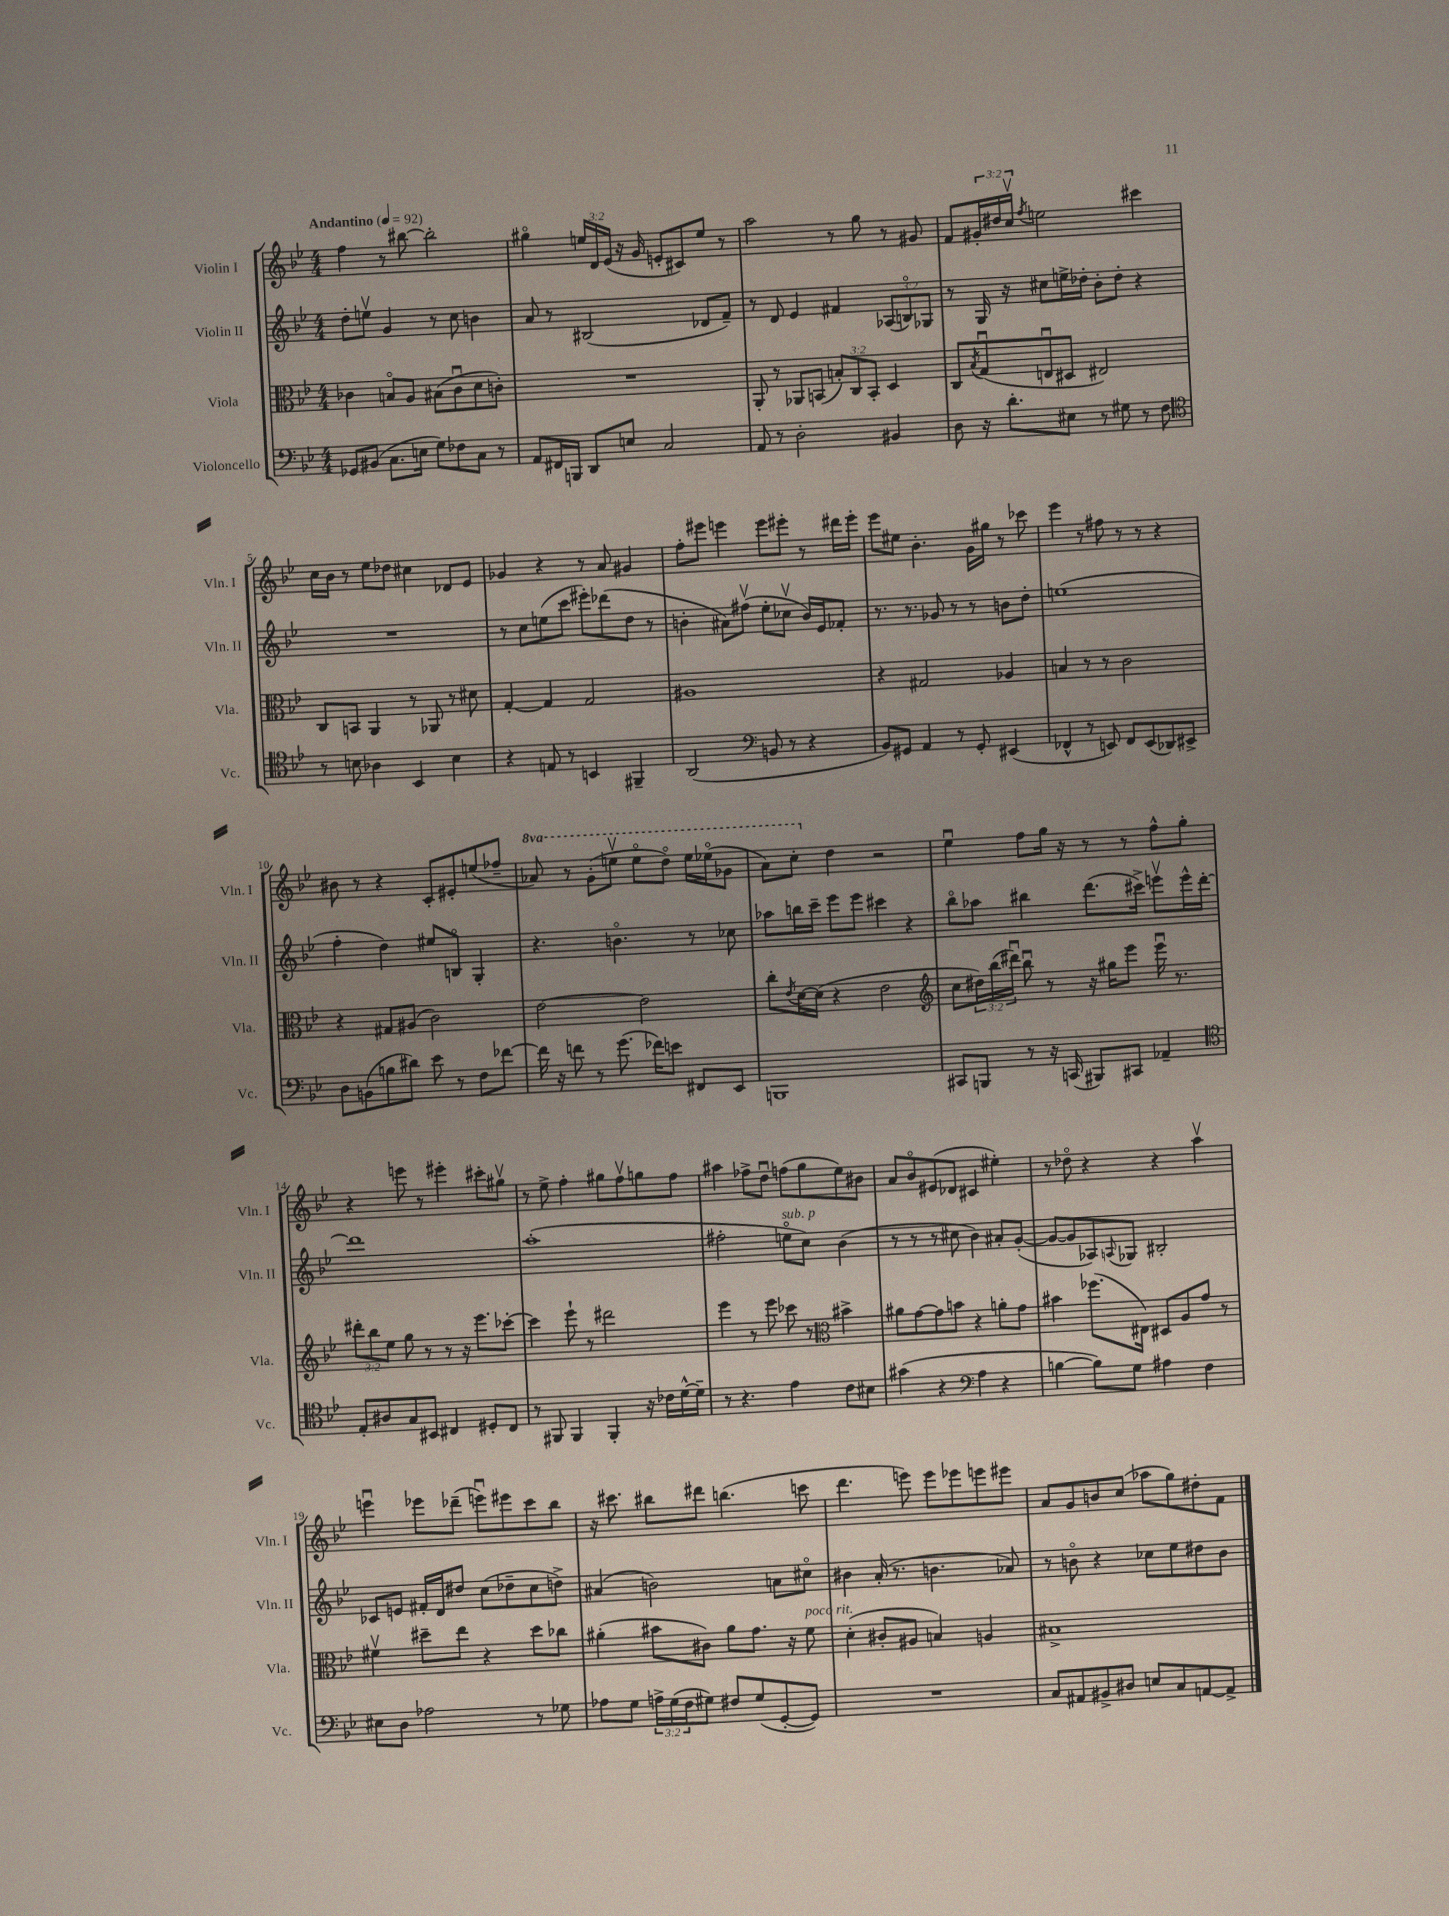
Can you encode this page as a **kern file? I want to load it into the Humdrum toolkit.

**kern	**kern	**kern	**kern
*staff4	*staff3	*staff2	*staff1
*clefF4	*clefC3	*clefG2	*clefG2
*k[b-e-]	*k[b-e-]	*k[b-e-]	*k[b-e-]
*M4/4	*M4/4	*M4/4	*M4/4
*MM92	*MM92	*MM92	*MM92
8GG-	4c-	8dd'	4ff
(8BB#	.	8eev	.
8.C	8Bo	4g	8r
.	8A	.	[8bb#
16E	.	.	.
8G)	(8B#	8r	2bb#']
8F-	8c-u	8cc	.
8C	8d	4b	.
8r	8c')	.	.
=	=	=	=
8AA	1r	8a	4gg#o
16FF#	.	8r	.
16BBB	.	.	.
8DD	.	(2B#	24ee
.	.	.	24d
.	.	.	(24e-
8E	.	.	16r
.	.	.	16g
2C	.	.	8e'
.	.	.	8c#)
.	.	8d-	8ee
.	.	8f~)	8r
=	=	=	=
8AA	8AA'	8r	2aa
8r	8r	8d	.
2D'	8AA-	4e-	.
.	(8BB	.	.
.	12B')	4f#	8r
.	12C	.	.
.	.	.	8gg
.	12BB'	.	.
4BB#	4D	(12A-	8r
.	.	12Bo)	.
.	.	.	8g#
.	.	12G-	.
=	=	=	=
8D	8C	8r	8f
.	8qB-	.	.
16r	(8Gu	16G	24g#'
.	.	.	24dd#
8.d'	.	16r	.
.	.	.	24ccv
.	.	.	8qff
.	8Eu	8cc#	2ee
8E#	8D#	16ee^	.
.	.	16dd-'	.
8r	2E#)	8b-'	.
8G#	.	8dd-'	.
8r	.	4r	4ccc#
8F	.	.	.
=	=	=	=
*clefC4	*	*	*
8r	8C	1r	16cc
.	.	.	16b-
8B	8BB	.	8r
4A-	4AA	.	8ee-
.	.	.	8dd-
4BB-	8r	.	4cc#
.	8AA-	.	.
4B	8r	.	8d-
.	8d#	.	8e-
=	=	=	=
4r	[4G'	8r	4g-
.	.	8cc	.
8E	4G]	(8ee	4r
8r	.	8ccc	.
4BB	2G	8eee#')	8r
.	.	(8ddd-	8a
4FF#~	.	8dd	4g#
.	.	8r	.
=	=	=	=
(2AA	1A#	4b'	8ff'
.	.	.	8eee#
.	.	8a#)	4eee
.	.	(8ff#v	.
*clefF4	*	*	*
8BB	.	8ee-'	8eee
8r	.	8cc-v	8eee#'
4r	.	16b)	8r
.	.	16e-	.
.	.	8f-'	16ddd#
.	.	.	16eee#'
=	=	=	=
8BB-)	4r	8.r	8eee-
8GG#	.	.	8ee#
.	.	8.r	.
4AA	2G#	.	4.b-'
.	.	8g-	.
8r	.	8r	.
8GG#'	.	8r	16g
.	.	.	16gg#
(4EE#	4A-	8b	8r
.	.	8dd'	8ccc-
=	=	=	=
4FF-^^	4B	(1ee	4eee-
8r	8r	.	8r
8EE)	8r	.	8ff#
8FF-	2c	.	8r
(8EE	.	.	8r
8DD-)	.	.	4r
8EE#^	.	.	.
=	=	=	=
8D	4r	4ff'	8b#
(8BB	.	.	8r
8B	8G#	4dd)	4r
8d#)	(8A#	.	.
8e-	2c)	8ee#	8c'
8r	.	8Bo	8e#'
8F	.	4G'	(8ee
[8f-	.	.	8ff-~
=	=	=	=
16f-]	[2e-	4.r	8aa-)
16r	.	.	.
8f	.	.	8r
8r	.	.	(8gg'
(8.g	.	4.bo	8eeev
.	2e-]	.	8eeeo
16f-)	.	.	.
8e	.	.	8dddo)
8FF#	.	8r	16eee
.	.	.	(16eee-o
8EE-	.	8cc-	8gg-
=	=	=	=
1BBB	8cc'	8aa-	8aa)
.	8qe-	.	.
.	[16d	16bb	8ccc'
.	(16d]	16ccc~	.
.	4r	8eee-	4dd
.	.	8eee-	.
.	2e-	4ccc#	2r
.	.	4r	.
=	=	=	=
*	*clefG2	*	*
8CC#	8cc	8bb-o	4ee-u
8BBB	24dd#)	8aa-	.
.	(24bb-	.	.
.	24ddd#u)	.	.
8r	8bb-u	4bb#	8ff
16r	8r	.	16gg
(16CC	.	.	16r
8BBB#)	16r	(8.ddd	8r
.	16gg#	.	.
8CC#	8eee-	.	8r
.	.	16ccc#^)	.
4AA-~	16eee-u	8eeev	8ff^^
.	8.r	.	.
.	.	16eee^^	8gg'
.	.	[16ddd'	.
=	=	=	=
*clefC4	*	*	*
8E-'	12ddd#'	1ddd]	4r
.	12bb-	.	.
8A#	.	.	.
.	12ee-	.	.
8G	8gg	.	8eee
8BB#	8r	.	8r
4C#	8r	.	4eee#'
.	16r	.	.
.	8.eee-	.	.
8D#'	.	.	8ccc#'
8C#	[8ccc-'	.	8gg#v
=	=	=	=
8r	4ccc-]	(1aa'	8r
8FF#	.	.	8ee-^
4FF#	8eee-`	.	4ff'
.	8r	.	.
4FF#'	2ddd#	.	8gg#
.	.	.	8ffv
16r	.	.	8gg
16c-	.	.	.
[16d^^	.	.	8ff
16d~]	.	.	.
=	=	=	=
8r	4eee-	2ff#'	4aa#
4.r	.	.	.
.	8r	.	8ff-^
.	8eee-	.	8ddu
4e-	8ccc-	8eeo	(8ff
.	8r	8cc)	8gg
*	*clefC3	*	*
8c	4b#^	(4b-	8ee-)
8B#	.	.	8b#
=	=	=	=
(4g#	8a#	8r	8a
.	[8g	8r	8b-o
4r	8g]	8r	(8e#
.	8b	8cc#	8d-
*clefF4	*	*	*
4A	4r	4b-)	4c#
4r	8a'	8a#'	4ee#')
.	8g	([8g'	.
=	=	=	=
[4B	4b#	8g_	8r
.	.	8g]	8dd-o
8B])	(8.ff-	8A-)	4r
.	.	8qqA	.
8G	.	8G-	.
.	16E#)	.	.
4A#	8D#	2B#'	4r
.	8A	.	.
4F	8g	.	4aav
.	8r	.	.
=	=	=	=
8E#	4f#v	8c-	4eeeu
8D	.	8e	.
2A-	8dd#~	16f#'	8eee-
.	.	16d	.
.	8ee-	8dd#	(8ddd-~
.	4r	(8cc	8eeeu)
.	.	8dd-~	8eee#
8r	8dd#	8cc	8ccc
8G-	8cc-	8dd^)	8bb-
=	=	=	=
8A-	(4a#'	(4a#	16r
.	.	.	8.ccc#
8G	.	.	.
24A^	8b#	2b)	8bb#
(24G	.	.	.
24F	.	.	.
8G#)	8c#)	.	8ddd#
8F#	8a#	.	(4.bb
(8G#	8.g	.	.
[8GG'	.	8a	.
.	16r	.	.
8GG])	8f	8cc#o	8ccc
=	=	=	=
1r	(4d'	4b#	4.ddd
.	8c#'	(16a'	.
.	.	8.r	.
.	8A#	.	8eee)
.	4B)	4.b	8eee
.	.	.	8eee-
.	4A	.	8eee
.	.	8a-)	8eee#
=	=	=	=
8C	1B#^	8r	8a
8AA#	.	8bo	8g
8BB#^	.	4r	8b
8D#	.	.	(8cc
8E	.	8cc-	8aa-
8C	.	8ee-	8gg)
[8AA	.	8dd#	8dd#'
8AA^]	.	8b	8f
==	==	==	==
*-	*-	*-	*-
